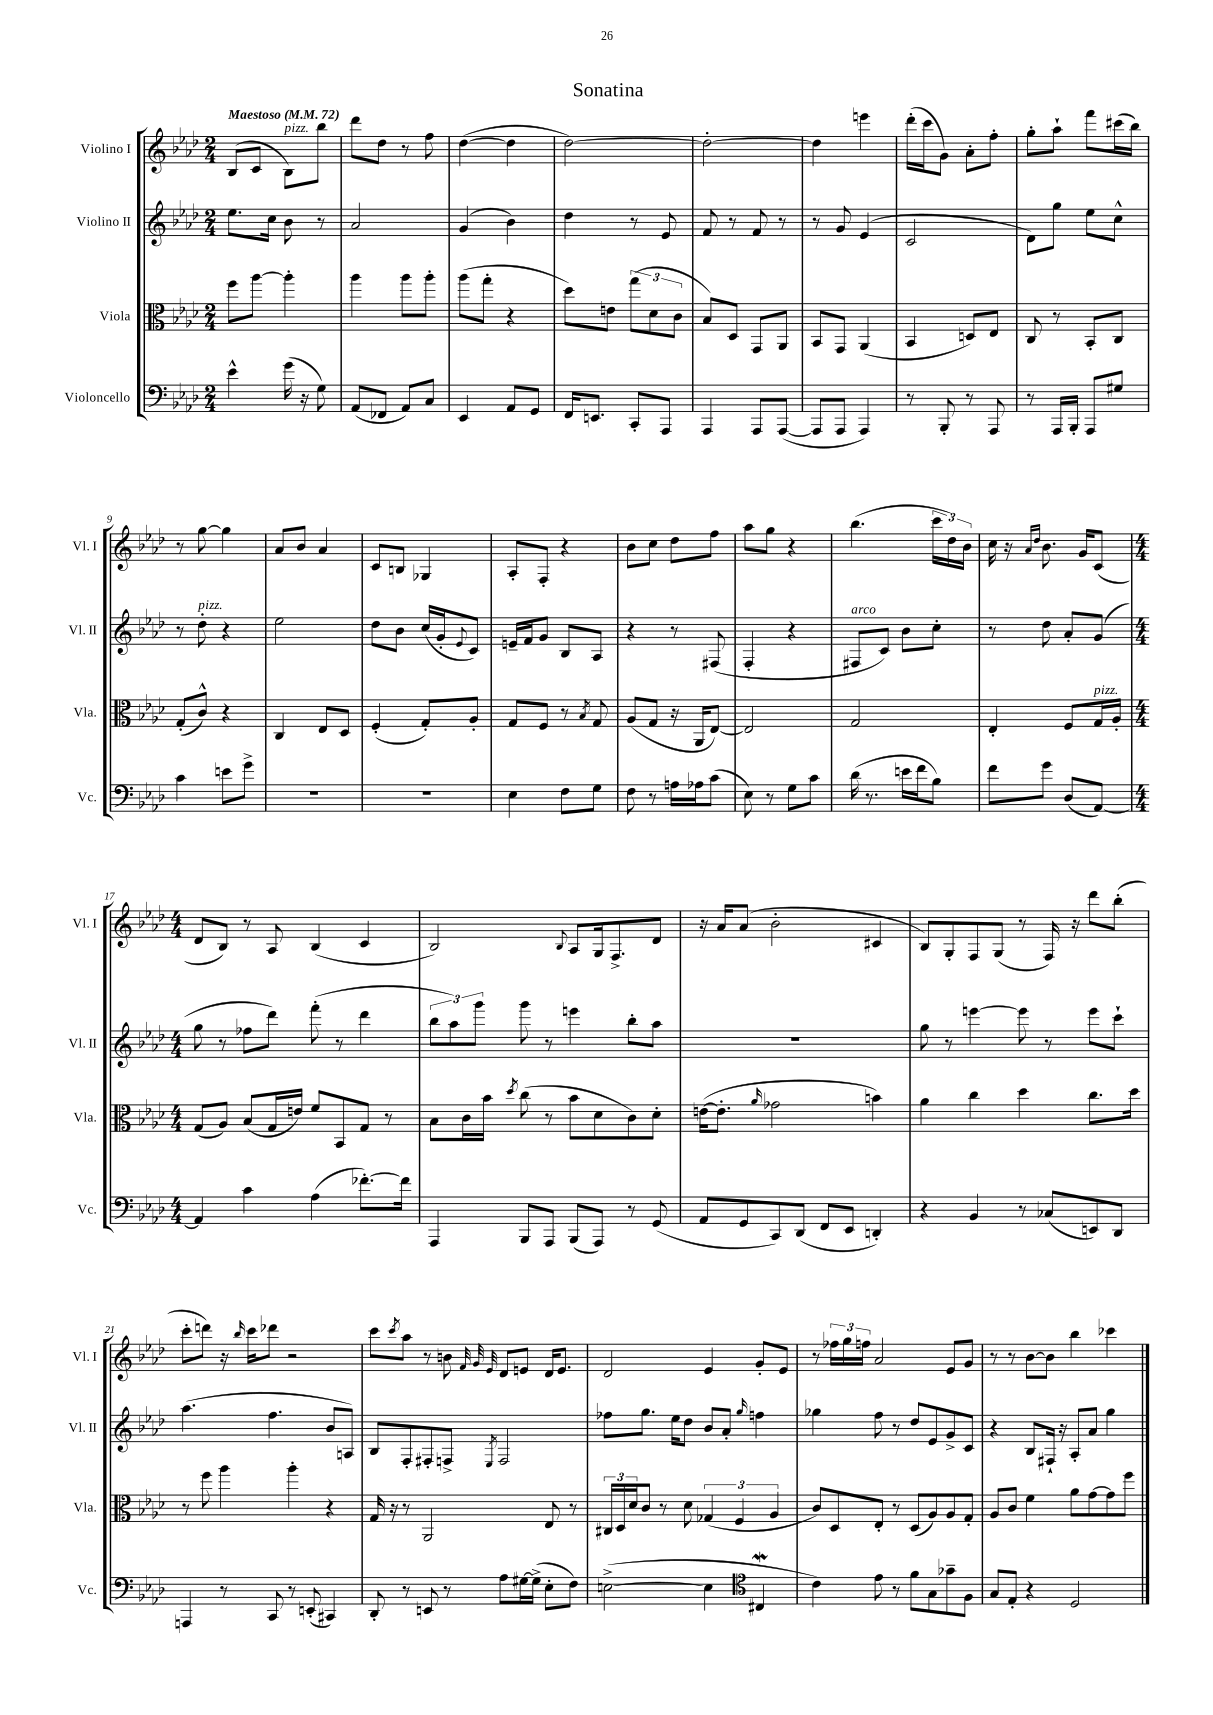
\header { title = "Sonatina" }
<<
\new StaffGroup <<
\new Staff = "s0" \with { instrumentName = "Violino I" shortInstrumentName = "Vl. I" } {
    \clef treble \key aes \major \numericTimeSignature \time 2/4 \tempo "Maestoso" 4 = 72
    bes8( c'8 bes8^\markup { \italic "pizz." }) bes''8 |
    des'''8 des''8 r8 f''8 |
    des''4~( des''4 |
    des''2~) |
    des''2~-. |
    des''4 e'''4 |
    des'''16-.( c'''16 g'8) aes'8-. f''8-. |
    g''8-. aes''8-! f'''8 cis'''16( bes''16) |
    r8 g''8~ g''4 |
    aes'8 bes'8 aes'4 |
    c'8 b8 ges4 |
    aes8-. f8-. r4 |
    bes'8 c''8 des''8 f''8 |
    aes''8 g''8 r4 |
    bes''4.( \tuplet 3/2 { c'''16 des''16) bes'16 } |
    c''16 r16 \grace { aes'16 des''16 } bes'8. g'16 c'8( |
    \numericTimeSignature \time 4/4 des'8 bes8) r8 aes8 bes4( c'4 |
    bes2) \appoggiatura { bes8 } aes8 g16 f8.-> des'8 |
    r16 aes'16 aes'8( bes'2-. cis'4 |
    bes8) g8-. f8 g8( r8 f16) r16 des'''8 bes''8-.( |
    c'''8-. d'''8) r16 \grace { bes''16 } c'''16 des'''8 r2 |
    c'''8 \acciaccatura { c'''8 } aes''8 r8 b'8 \grace { f'32 g'32 ees'32 } des'8 e'8 des'16 e'8. |
    des'2 ees'4 g'8-. ees'8 |
    r8 \tuplet 3/2 { fes''16 g''16 f''16 } aes'2 ees'8 g'8 |
    r8 r8 bes'8~ bes'8 bes''4 ces'''4 \bar "|." |
}
\new Staff = "s1" \with { instrumentName = "Violino II" shortInstrumentName = "Vl. II" } {
    \clef treble \key aes \major \numericTimeSignature \time 2/4
    ees''8. c''16 bes'8 r8 |
    aes'2 |
    g'4( bes'4) |
    des''4 r8 ees'8 |
    f'8 r8 f'8 r8 |
    r8 g'8 ees'4( |
    c'2 |
    des'8) g''8 ees''8 c''8-^ |
    r8 des''8-.^\markup { \italic "pizz." } r4 |
    ees''2 |
    des''8 bes'8 c''16( g'16-. \appoggiatura { ees'8 } c'8) |
    e'16-- f'16 g'8 bes8 aes8 |
    r4 r8 fis8( |
    f4-. r4 |
    fis8^\markup { \italic "arco" } c'8) bes'8 c''8-. |
    r8 des''8 aes'8-. g'8( |
    \numericTimeSignature \time 4/4 g''8 r8 fes''8 des'''8) f'''8-.( r8 des'''4 |
    \tuplet 3/2 { bes''8 aes''8) g'''8 } g'''8 r8 e'''4 bes''8-. aes''8 |
    R1 |
    g''8 r8 e'''4~ e'''8 r8 e'''8 c'''8-! |
    aes''4.( f''4. bes'8 a8) |
    bes8 f8-. fis8-. f8-> \acciaccatura { ees8 } f2 |
    fes''8 g''8. ees''16 des''8 bes'8 aes'8-. \grace { g''16 } f''4 |
    ges''4 f''8 r8 des''8 ees'8 g'8-> c'8 |
    r4 bes8 fis16-! r16 aes8-. aes'8 g''4 \bar "|." |
}
\new Staff = "s2" \with { instrumentName = "Viola" shortInstrumentName = "Vla." } {
    \clef alto \key aes \major \numericTimeSignature \time 2/4
    f''8 aes''8~ aes''4-. |
    aes''4 aes''8 aes''8-. |
    aes''8( g''8-. r4 |
    des''8) e'8 \tuplet 3/2 { g''8( des'8 c'8 } |
    bes8) des8 g,8 aes,8 |
    bes,8 g,8 aes,4( |
    bes,4 d8) ees8 |
    c8 r8 bes,8-. c8 |
    g8-.( c'8-^) r4 |
    c4 ees8 des8 |
    f4-.( g8-.) aes8-. |
    g8 f8 r8 \acciaccatura { bes8 } g8 |
    aes8( g8 r16 aes,16 ees8~) |
    ees2 |
    g2 |
    ees4-. f8 g16^\markup { \italic "pizz." } aes16-. |
    \numericTimeSignature \time 4/4 g8( aes8) bes8( g16 e'16) f'8 bes,8 g8 r8 |
    bes8 c'16 bes'16 \acciaccatura { des''8 } c''8( r8 bes'8 des'8 c'8) des'8-. |
    e'16~( e'8.-. \grace { aes'16 } ges'2 b'4) |
    aes'4 c''4 des''4 c''8. des''16 |
    r8 f''8 aes''4 aes''4-. r4 |
    g16 r16 r8 aes,2 ees8 r8 |
    \tuplet 3/2 { cis16 des16 des'16 } c'8 r8 des'8 \tuplet 3/2 { ges4( f4 aes4 } |
    c'8) des8 ees8-. r8 des8( aes8) aes8 g8-. |
    aes8 c'8 f'4 aes'8 g'8~ g'8 f''8 \bar "|." |
}
\new Staff = "s3" \with { instrumentName = "Violoncello" shortInstrumentName = "Vc." } {
    \clef bass \key aes \major \numericTimeSignature \time 2/4
    ees'4-^ g'16( r16 g8) |
    aes,8( fes,8 aes,8) c8 |
    ees,4 aes,8 g,8 |
    f,16 e,8. c,8-. aes,,8 |
    aes,,4 aes,,8 aes,,8~( |
    aes,,8 aes,,8 aes,,4) |
    r8 bes,,8-. r8 aes,,8 |
    r8 aes,,16 bes,,16-. aes,,8 gis8 |
    c'4 e'8 g'8-> |
    R2 |
    R2 |
    ees4 f8 g8 |
    f8 r8 a16 aes16 c'8( |
    ees8) r8 g8 c'8 |
    des'16( r8. e'16 f'16 bes8) |
    f'8 g'8 des8( aes,8~) |
    \numericTimeSignature \time 4/4 aes,4 c'4 aes4( fes'8.~-.) fes'16 |
    aes,,4 bes,,8 aes,,8 bes,,8( aes,,8) r8 g,8( |
    aes,8 g,8 c,8) des,8( f,8 ees,8 d,4-.) |
    r4 bes,4 r8 ces8( e,8) des,8 |
    a,,4 r8 c,8 r8 e,8-.( cis,4) |
    des,8-. r8 e,8 r8 aes8 gis16~ gis16->( ees8-. f8) |
    e2~->( e4 cis4\mordent |
    \clef tenor c'4) ees'8 r8 f'8 g8 ges'8-- f8 |
    g8 ees8-. r4 des2 \bar "|." |
}
>>
>>
